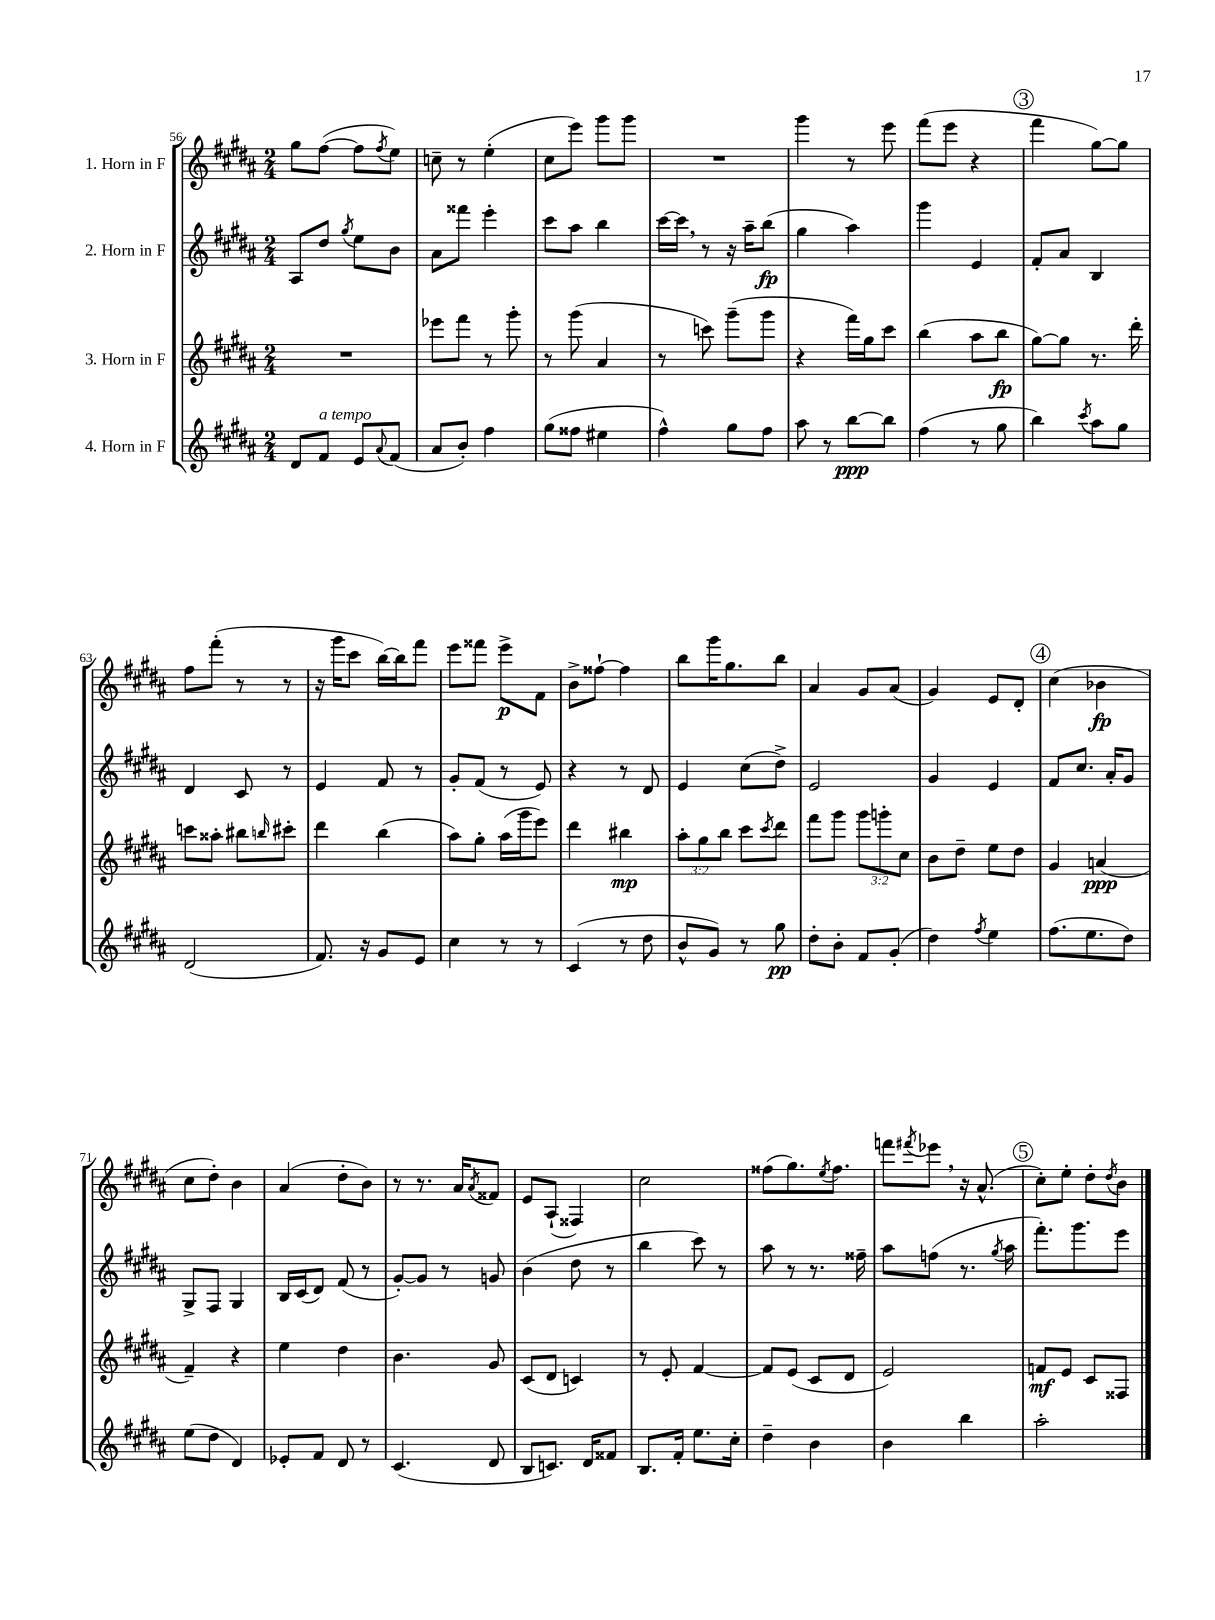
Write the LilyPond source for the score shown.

<<
\new StaffGroup <<
\new Staff = "s0" \with { instrumentName = "1. Horn in F" } {
    \clef treble \key b \major \numericTimeSignature \time 2/4
    gis''8 fis''8~( fis''8 \acciaccatura { fis''8 } e''8) |
    c''8-- r8 e''4-.( |
    cis''8 e'''8) gis'''8 gis'''8 |
    R2 |
    gis'''4 r8 e'''8 |
    fis'''8( e'''8 r4 |
    \mark \markup { \circle "3" } fis'''4 gis''8~) gis''8 |
    fis''8 fis'''8-.( r8 r8 |
    r16 gis'''16 cis'''8 b''16~) b''16 fis'''8 |
    e'''8 fisis'''8 e'''8->\p fis'8 |
    b'8-> fisis''8~-! fisis''4 |
    b''8 gis'''16 gis''8. b''8 |
    ais'4 gis'8 ais'8( |
    gis'4) e'8 dis'8-. |
    \mark \markup { \circle "4" } cis''4( bes'4\fp |
    cis''8 dis''8-.) b'4 |
    ais'4( dis''8-. b'8) |
    r8 r8. ais'16 \acciaccatura { ais'8 } fisis'8 |
    e'8 ais8-!( fisis4) |
    cis''2 |
    fisis''8( gis''8.) \acciaccatura { e''8 } fisis''8. |
    f'''8 \acciaccatura { fis'''8 } ees'''8 \breathe r16 ais'8.-^( |
    \mark \markup { \circle "5" } cis''8-.) e''8-. dis''8-. \acciaccatura { dis''8 } b'8 \bar "|." |
}
\new Staff = "s1" \with { instrumentName = "2. Horn in F" } {
    \clef treble \key b \major \numericTimeSignature \time 2/4
    ais8 dis''8 \acciaccatura { gis''8 } e''8 b'8 |
    ais'8 fisis'''8 e'''4-. |
    cis'''8 ais''8 b''4 |
    cis'''16~ cis'''16 \breathe r8 r16 ais''16-- b''8\fp( |
    gis''4 ais''4) |
    gis'''4 e'4 |
    \mark \markup { \circle "3" } fis'8-. ais'8 b4 |
    dis'4 cis'8 r8 |
    e'4 fis'8 r8 |
    gis'8-. fis'8( r8 e'8) |
    r4 r8 dis'8 |
    e'4 cis''8( dis''8->) |
    e'2 |
    gis'4 e'4 |
    \mark \markup { \circle "4" } fis'8 cis''8. ais'16-. gis'8 |
    gis8-> fis8 gis4 |
    b16 cis'16( dis'8) fis'8( r8 |
    gis'8~-.) gis'8 r8 g'8 |
    b'4( dis''8 r8 |
    b''4 cis'''8) r8 |
    ais''8 r8 r8. fisis''16-- |
    ais''8 f''8( r8. \acciaccatura { gis''8 } ais''16 |
    \mark \markup { \circle "5" } fis'''8.-.) gis'''8. e'''8 \bar "|." |
}
\new Staff = "s2" \with { instrumentName = "3. Horn in F" } {
    \clef treble \key b \major \numericTimeSignature \time 2/4 \override Staff.TupletNumber.text = #tuplet-number::calc-fraction-text
    R2 |
    ees'''8 fis'''8 r8 gis'''8-. |
    r8 gis'''8( ais'4 |
    r8 c'''8) gis'''8--( gis'''8 |
    r4 fis'''16) gis''16 cis'''8 |
    b''4( ais''8 b''8\fp |
    \mark \markup { \circle "3" } gis''8~) gis''8 r8. dis'''16-. |
    c'''8 aisis''8-. bis''8 \grace { b''16 } cis'''8-. |
    dis'''4 b''4( |
    ais''8) gis''8-. ais''16( gis'''16 e'''8) |
    dis'''4 bis''4\mp |
    \tuplet 3/2 { ais''8-. gis''8 b''8 } cis'''8 \acciaccatura { cis'''8 } dis'''8 |
    fis'''8 gis'''8 \tuplet 3/2 { gis'''8 g'''8-. cis''8 } |
    b'8 dis''8-- e''8 dis''8 |
    \mark \markup { \circle "4" } gis'4 a'4\ppp( |
    fis'4--) r4 |
    e''4 dis''4 |
    b'4. gis'8 |
    cis'8( dis'8 c'4) |
    r8 e'8-. fis'4~ |
    fis'8 e'8( cis'8 dis'8 |
    e'2) |
    \mark \markup { \circle "5" } f'8\mf e'8 cis'8 fisis8 \bar "|." |
}
\new Staff = "s3" \with { instrumentName = "4. Horn in F" } {
    \clef treble \key b \major \numericTimeSignature \time 2/4
    dis'8 fis'8^\markup { \italic "a tempo" } e'8 \appoggiatura { ais'8 } fis'8( |
    ais'8 b'8-.) fis''4 |
    gis''8( fisis''8 eis''4 |
    fis''4-^) gis''8 fis''8 |
    ais''8 r8 b''8~\ppp b''8 |
    fis''4( r8 gis''8 |
    \mark \markup { \circle "3" } b''4) \acciaccatura { cis'''8 } ais''8 gis''8 |
    dis'2( |
    fis'8.) r16 gis'8 e'8 |
    cis''4 r8 r8 |
    cis'4( r8 dis''8 |
    b'8-^ gis'8) r8 gis''8\pp |
    dis''8-. b'8-. fis'8 gis'8-.( |
    dis''4) \acciaccatura { fis''8 } e''4 |
    \mark \markup { \circle "4" } fis''8.( e''8. dis''8) |
    e''8( dis''8 dis'4) |
    ees'8-. fis'8 dis'8 r8 |
    cis'4.( dis'8 |
    b8 c'8.) dis'16 fisis'8 |
    b8. fis'16-. e''8. cis''16-. |
    dis''4-- b'4 |
    b'4 b''4 |
    \mark \markup { \circle "5" } ais''2-. \bar "|." |
}
>>
>>
\layout { \context { \Score currentBarNumber = #56 } }
